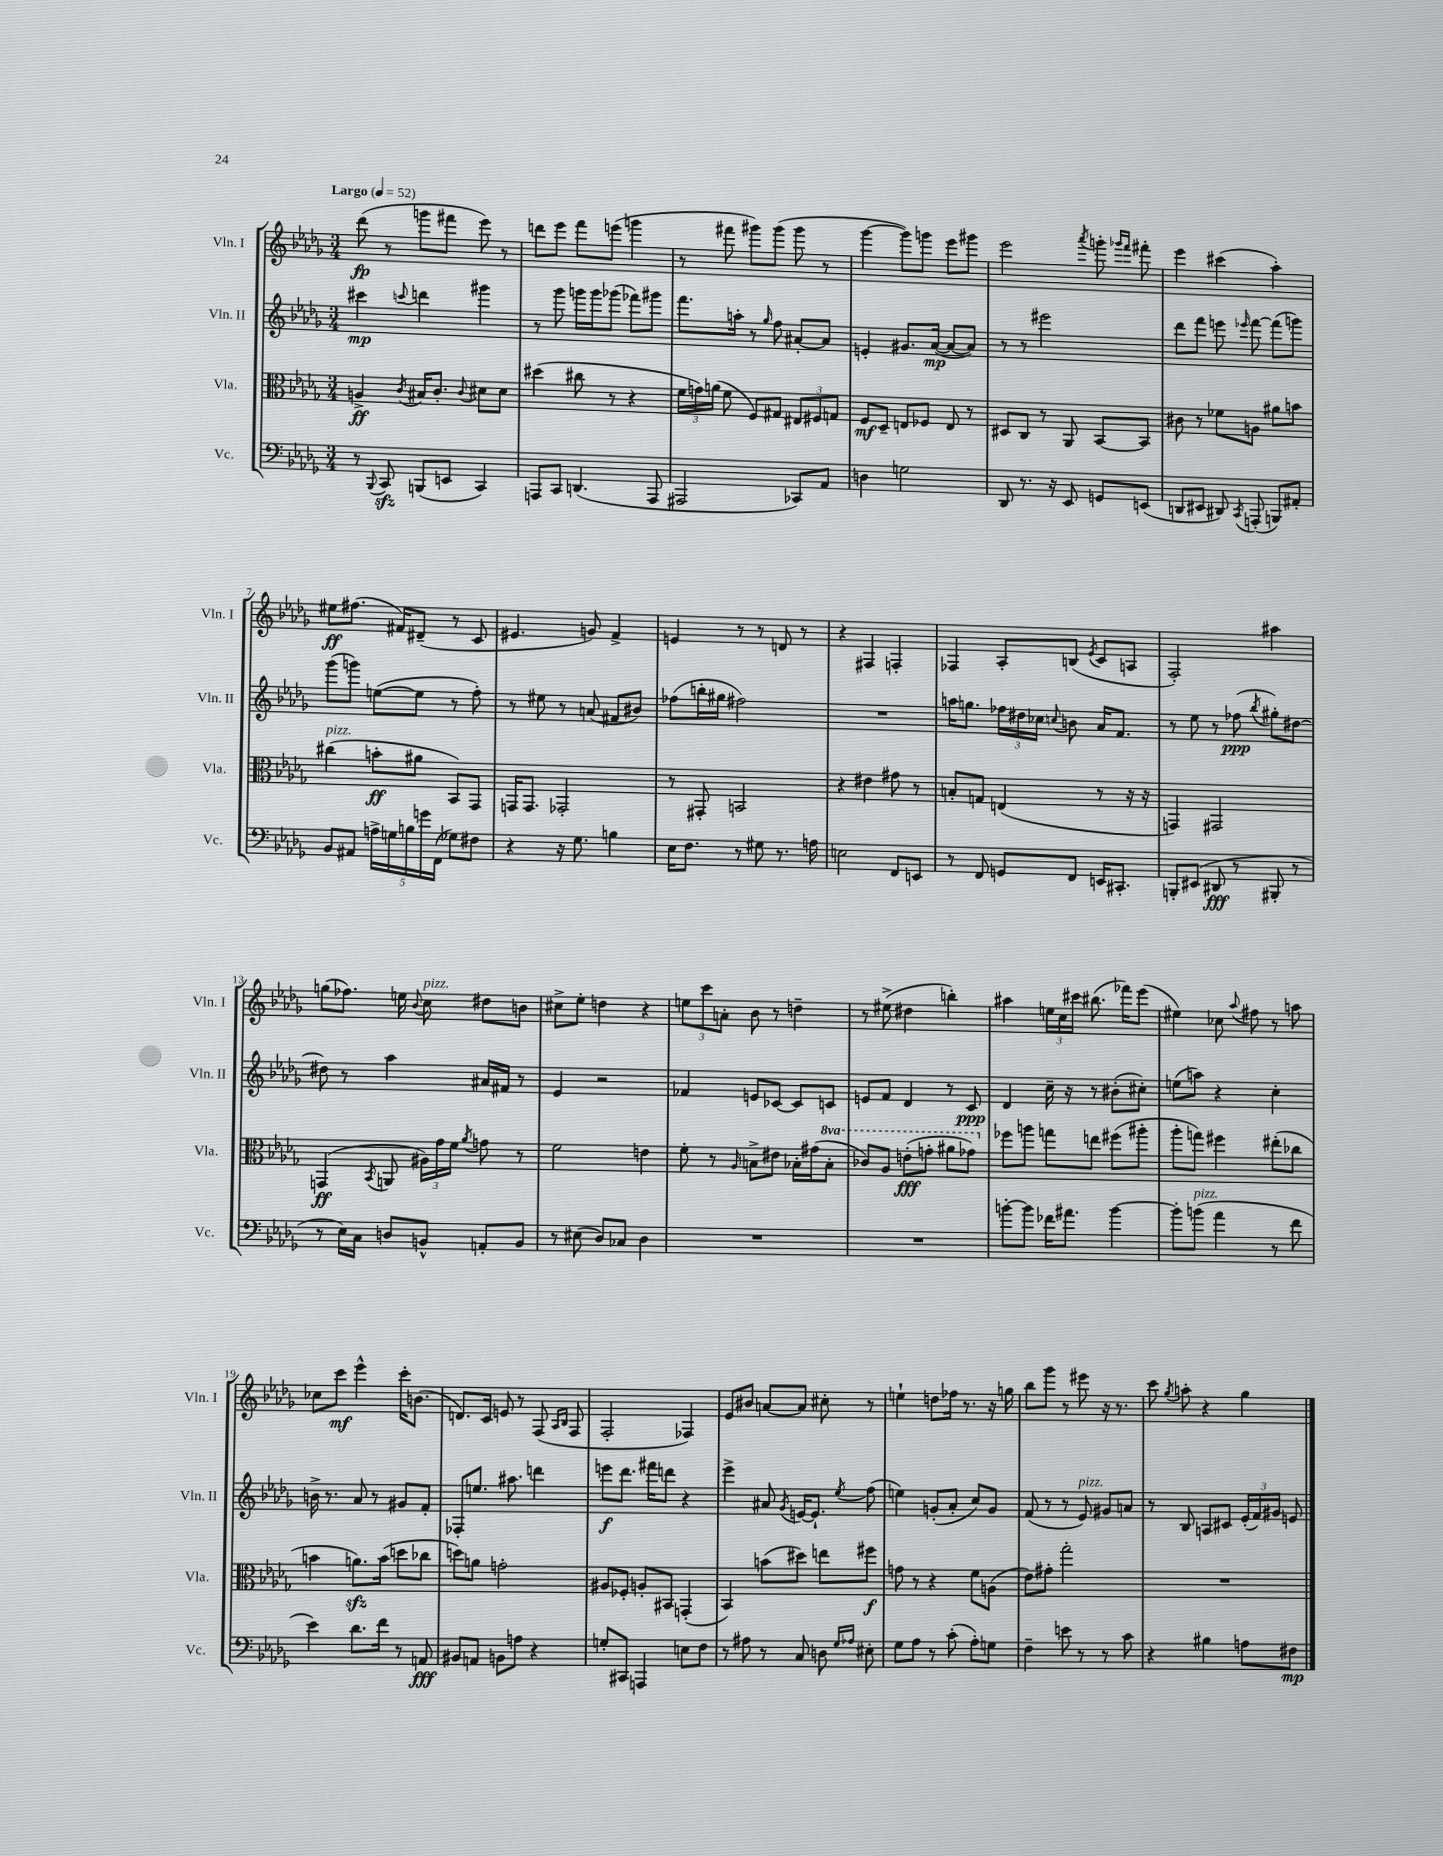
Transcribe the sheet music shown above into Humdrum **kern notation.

**kern	**kern	**kern	**kern
*staff4	*staff3	*staff2	*staff1
*clefF4	*clefC3	*clefG2	*clefG2
*k[b-e-a-d-g-]	*k[b-e-a-d-g-]	*k[b-e-a-d-g-]	*k[b-e-a-d-g-]
*M3/4	*M3/4	*M3/4	*M3/4
*MM52	*MM52	*MM52	*MM52
8r	4A^	4ccc#	(8ddd-
8qqBBB-	.	.	.
8CC	.	.	8r
.	8qc	8qqccc	.
(8BBB	16B#	4ddd	8ggg
.	8.c'	.	.
8EE	.	.	8fff#
.	8qqc	.	.
4CC)	8d#	4ggg#	8eee-)
.	8d#	.	8r
=	=	=	=
8AAA	(4dd#	8r	8ddd
8CC	.	8ggg-	8eee-
(4.DD	8cc#	16ggg	8fff
.	.	16ggg	.
.	8r	(8ggg-	(8eee
.	4r	8fff-)	4ggg
8AAA	.	8ggg#	.
=	=	=	=
2AAA#	24f	8.fff	8r
.	24g)	.	.
.	(24a	.	.
.	8f	.	8fff#
.	.	16aa'	.
.	8F)	8r	8ggg#)
.	.	16qqgg-	.
.	8G#	8ff	(8ggg#
8CC-)	12E#	[8a#'	8ggg#
.	12F#	.	.
8AA-	.	8a#]	8r
.	12G	.	.
=	=	=	=
4D	8F	4e'	[4ggg-
.	8D-~	.	.
2G	8E	8.g#	8ggg-])
.	8F-	.	8ggg
.	.	([16a-	.
.	8E	8a-_	8eee-
.	8r	8a-])	8ggg#
=	=	=	=
8DD-	8D#	8r	2eee-
8.r	8C	8r	.
.	8r	2eee#	.
16r	.	.	.
8EE-	8AA-	.	.
.	.	.	8qaaa-
8GG	[8BB-	.	8ggg'
.	.	.	16qqggg-
.	.	.	16qqfff
(8EE	8BB-]	.	8fff#'
=	=	=	=
8DD	8c#	8ddd-	4eee-
8EE#	8r	8fff	.
8DD#)	8f-	8eee	(4ccc#
8qCC	.	16qqeee-	.
(8AAA'	8A	[8fff	.
8BBB)	8a#	(8fff]	4aa-')
8AA#'	8b	8ggg)	.
=	=	=	=
8BB-	(4cc#	(8ggg-	8ee#
8AA#	.	8ggg)	(8.ff#
20A^	8b'	([8ee	.
20G	.	.	.
.	.	.	16f#)
20B	.	.	.
.	8a#	8ee]	(8d#~
20g	.	.	.
(20FF	.	.	.
8G-)	8BB-)	8r	8r
8F#	8GG-	8ff')	8c
=	=	=	=
4r	16GG	8r	4.e#
.	8.GG	.	.
.	.	8ee#	.
16r	2GG-'	8r	.
8.G-	.	.	.
.	.	(8a	8g)
4B	.	8f#	4f^
.	.	8b#)	.
=	=	=	=
16E-	8r	(8ff-	4e
8.F	.	.	.
.	8GG#'	16bb'	.
.	.	16gg#	.
8r	2BB	2ff#)	8r
8G#	.	.	8r
8.r	.	.	8d
.	.	.	8r
16A	.	.	.
=	=	=	=
2E	4r	2.r	4r
.	4e#	.	4F#
8FF	8g#	.	4F'
8EE	8r	.	.
=	=	=	=
8r	8B'	16aa	4F-
.	.	8.gg	.
8FF	8G	.	.
8GG	(4E	24ff-	8A-'
.	.	24dd#	.
.	.	24cc-	.
.	.	8qqcc	.
8FF	.	8b	(8B
.	.	.	8qe-
16EE	8r	16a-	8c
8.CC#'	.	8.f	.
.	16r	.	8A
.	16r	.	.
=	=	=	=
8BBB'	4GG)	8r	2F')
(8EE#	.	8ee-	.
8DD#	2GG#	8r	.
8r	.	(8ff-	.
.	.	8qbb-	.
8BBB#'	.	8gg#')	4aa#
8r	.	[8dd#	.
=	=	=	=
8r	(4GG	8dd#]	(8gg
16E-)	.	8r	8.ff-)
16C	.	.	.
.	8qBB-	.	.
8D	8AA	4aa-	.
.	.	.	16ee
.	.	.	8qqb-
8BB^^	24A#)	.	8cc
.	24g-	.	.
.	24f	.	.
.	8qa-	.	.
8AA'	8g	16a#	8dd#
.	.	16f#	.
8BB	8r	8r	8b
=	=	=	=
8r	2f	4e-	8cc#^
(8E#	.	.	8ee-'
8D-)	.	2r	4dd
8C-	.	.	.
4D-	4e	.	4r
=	=	=	=
2.r	8f'	4f-	12ee
.	.	.	12ccc
.	8r	.	.
.	.	.	12a'
.	16qqA-	.	.
.	8B^	8e	8b-
.	8e#	[8c-	8r
.	16B-'	8c-]	4dd~
.	(16g#	.	.
.	8b-'	8c	.
=	=	=	=
2.r	8cc-)	8e	8r
.	8a-	8f	(8ee#^
.	(8ee'	4d-	4dd#
.	8gg'	.	.
.	8aa#	8r	4bb')
.	8gg-)	8c	.
=	=	=	=
[8b'	8ff-	4d-	4aa#
8b]	8aa	.	.
16f-	8gg	16cc~	24ee
.	.	.	24cc
8.a#	.	16r	.
.	.	.	24ccc#
.	8ee	8r	(8.bb#
[4b	(8ff#	(8b#'	.
.	.	.	16fff-)
.	8aa#'	8cc#')	(8eee-
=	=	=	=
8b']	8aa-'	(8ee	4ee#)
(8b	8gg)	8aa)	.
4a-	4ff#	4r	8cc-
.	.	.	8qqaa-
.	.	.	8ff#
8r	(8ee#'	4cc'	8r
8f	8cc-	.	8aa
=	=	=	=
4e-)	4b	16b^	8cc-
.	.	8.r	.
.	.	.	8ccc
8.d-	8.a)	8a-	4eee-^^
.	.	8r	.
16f	(16b	.	.
8r	8dd	8g#	16ccc'
.	.	.	(8.b
8AA	8cc-	8f'	.
=	=	=	=
8BB#	8dd)	8F-'	8.d)
8AA	8a	8.ee	.
.	.	.	16c
8BB	2g'	.	8e
.	.	8.aa#	.
8A	.	.	8r
4r	.	4ddd	(8F
.	.	.	16qqA-
.	.	.	16qqB-
.	.	.	8F
=	=	=	=
8G'	8A#	8eee	2F'
8CC#	8F-'	8.ddd-	.
4AAA	8A'	.	.
.	.	16fff#	.
.	8BB#	8ddd	.
8E	(4GG'	4r	4F-)
8F	.	.	.
=	=	=	=
8r	4BB-)	4eee-^	8e-
8A#	.	.	8b#
8r	(8b	8a#	[8a
.	.	8qg-	.
8C	8dd#)	[16e	8a]
.	.	8.e`]	.
8D	8ee	.	8cc#'
16qqG-	.	.	.
16qqA-	.	8qee-	.
8E#'	8ff#	(8ff	8r
=	=	=	=
8G-	8g	4ee)	4ee`
8A-	8r	.	.
8r	4r	(8g'	8dd
(8c'	.	8a-'	16ff-
.	.	.	8.r
8A-')	8f	8cc)	.
8G	(8A	8g	16r
.	.	.	16gg
=	=	=	=
4F~	8e-)	(8f	8bb-
.	8g#'	8r	8ggg-
8e	2gg-'	8r	8r
8r	.	8e-)	8eee#
8r	.	8g#	16r
.	.	.	8.r
8c	.	8a	.
=	=	=	=
4r	2.r	8r	8ccc
.	.	.	8qgg-
.	.	8B-	8aa'
4B#	.	8A	4r
.	.	8c#	.
8A	.	(24e-'	4gg-
.	.	24f)	.
.	.	24g#	.
8F#	.	8e	.
==	==	==	==
*-	*-	*-	*-
